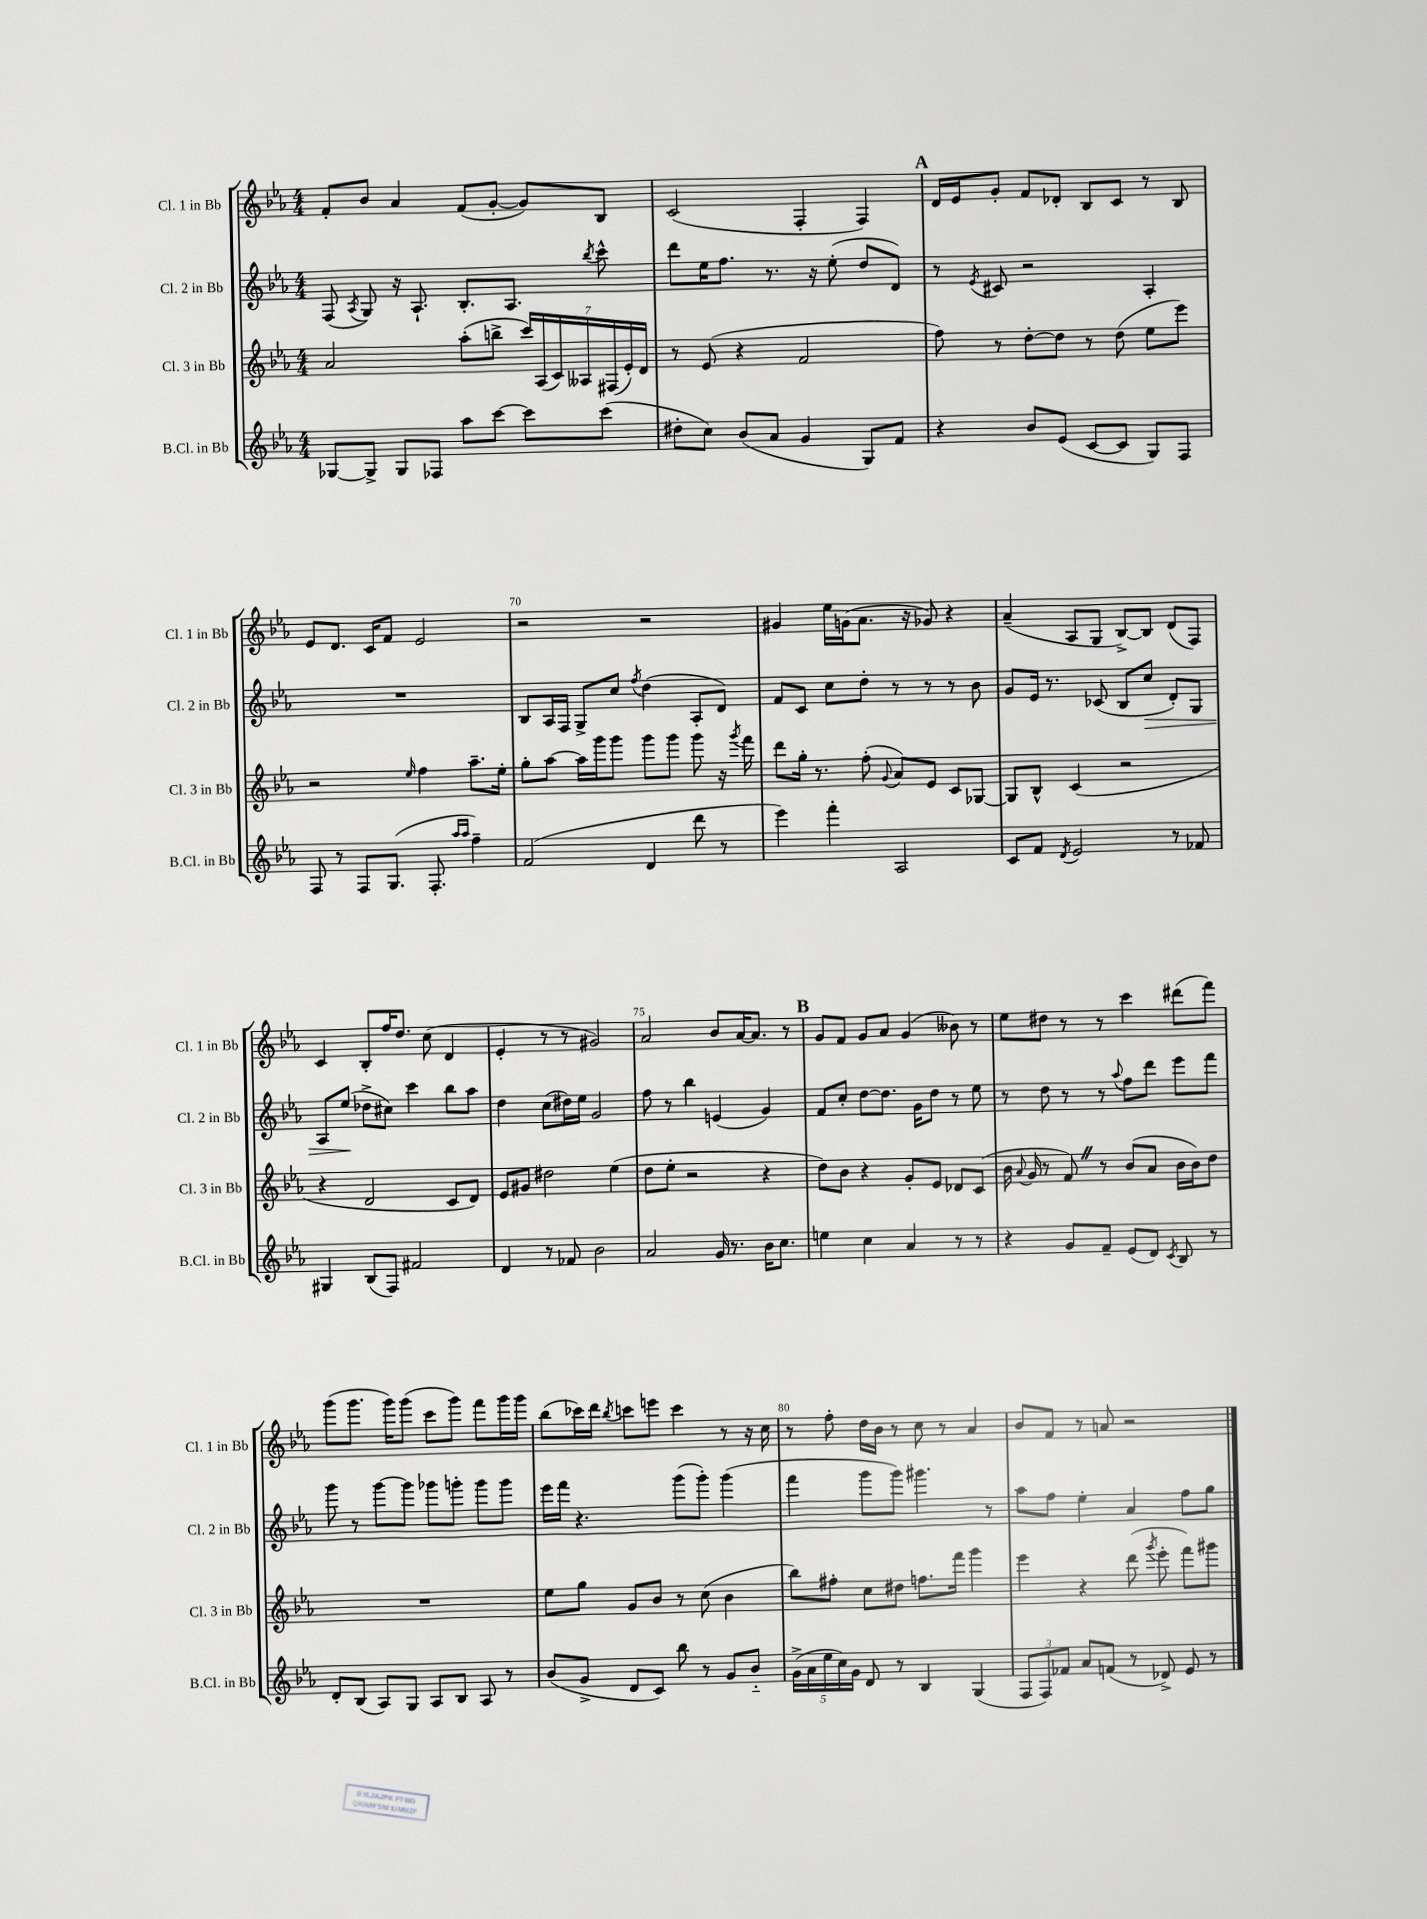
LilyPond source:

<<
\new StaffGroup <<
\new Staff = "s0" \with { instrumentName = "Cl. 1 in Bb" shortInstrumentName = "Cl. 1 in Bb" } {
    \clef treble \key ees \major \numericTimeSignature \time 4/4
    \autoBeamOff f'8[-. bes'8] aes'4 f'8[( g'8]~-. g'8[) bes8] |
    c'2( f4-. f4) |
    \mark \markup { \bold "A" } d'16[ ees'16 g'8]-. f'8[ des'8]-. bes8[ c'8] r8 bes8 |
    ees'8[ d'8.] c'16[ f'8] ees'2 |
    r2 r2 |
    gis'4 ees''16[ g'16( aes'8.] r16 ges'8) r4 |
    aes'4--( aes8[ g8] bes8[~->) bes8] d'8[( f8]) |
    c'4 bes8[-. f''16 d''8.] c''8( d'4 |
    ees'4-. r8 r8 gis'2) |
    aes'2 bes'8[ aes'16~ aes'8.] r8 |
    \mark \markup { \bold "B" } g'8[ f'8] g'8[ aes'8] g'4( beses'8) r8 |
    ees''8[ dis''8] r8 r8 c'''4 dis'''8[( f'''8]) |
    g'''8[( g'''8.] g'''16[) g'''8]( c'''8[ g'''8]) f'''8[ g'''16 g'''16] |
    bes''8[( ces'''16) d'''16] \acciaccatura { bes''8 } c'''8[ e'''8] c'''4 r8 r16 c''16 |
    r8 f''8-. d''16[ bes'16] r8 c''8 r8 aes'4 |
    bes'8[ f'8] r8 a'8 r2 \bar "|." |
}
\new Staff = "s1" \with { instrumentName = "Cl. 2 in Bb" shortInstrumentName = "Cl. 2 in Bb" } {
    \clef treble \key ees \major \numericTimeSignature \time 4/4
    \autoBeamOff f8( \acciaccatura { aes8 } g8) r16 aes8.-! bes8.[-. aes8.] \acciaccatura { bes''8 } c'''8-^ |
    d'''8[ ees''16 f''8.] r8. r16 ees''8-.( d''8[ d'8]) |
    \mark \markup { \bold "A" } r8 \acciaccatura { ees'8 } cis'8 r2 aes4-. |
    R1 |
    bes8[ aes16 f16] g8[-> c''8] \acciaccatura { f''8 } d''4( aes8[-. d'8]) |
    f'8[ c'8] c''8[ d''8]-. r8 r8 r8 bes'8 |
    g'8[ ees'16] r8. ces'8( bes8[ c''8]\> d'8[-.) g8] |
    aes8[ ees''8]\!( des''8[-> cis''8]) c'''4 bes''8[ aes''8] |
    d''4 c''8[( dis''16) ees''16] g'2 |
    f''8 r8 bes''4 e'4( g'4) |
    \mark \markup { \bold "B" } f'8[ c''8]-. d''8[~ d''8.] g'16[ d''8] r8 ees''8 |
    r8 d''8 r8 r8 \appoggiatura { aes''8 } f''8[ d'''8] ees'''8[ f'''8] |
    g'''8 r8 g'''8[~ g'''8] ges'''8[ g'''8]-. g'''8[ g'''8] |
    ees'''16[ f'''16] r4. g'''8[( g'''8]-.) g'''4( |
    f'''4 g'''8[ g'''8]) gis'''4. r8 |
    aes''8[ f''8] ees''4-. aes'4 f''8[ g''8] \bar "|." |
}
\new Staff = "s2" \with { instrumentName = "Cl. 3 in Bb" shortInstrumentName = "Cl. 3 in Bb" } {
    \clef treble \key ees \major \numericTimeSignature \time 4/4
    \autoBeamOff aes'2 aes''8[-.( b''8]-> \tuplet 7/4 { c'''16[) aes16( c'16) aeses16 fis16( ees'16-.) d'16] } |
    r8 ees'8( r4 f'2 |
    \mark \markup { \bold "A" } f''8) r8 d''8[~-. d''8] r8 d''8( ees''8[ ees'''8]) |
    r2 \grace { ees''16 } f''4 aes''8.[-- ees''16]-. |
    g''8[-. aes''8]~ aes''16[ g'''16 g'''8] g'''8[ g'''8] g'''8 r16 \acciaccatura { g'''8 } f'''16 |
    d'''8[ g''16]-. r8. f''8-.( \appoggiatura { g'8 } aes'8[) ees'8] c'8[ ges8]~ |
    ges8[ bes8]-^ c'4( r2 |
    r4 d'2 c'8[ d'8]) |
    ees'8[ gis'8] dis''2 ees''4( |
    d''8[ ees''8]-. r2 r4 |
    \mark \markup { \bold "B" } d''8[) bes'8] r4 g'8[-. ees'8] des'8[ c'8]( |
    bes'16 \appoggiatura { aes'8 } g'16 r8 f'8) \once \override BreathingSign.text = \markup { \musicglyph "scripts.caesura.straight" } \breathe r8 bes'8[( aes'8] bes'16[ bes'16) d''8] |
    R1 |
    ees''8[ g''8] g'8[ bes'8] r8 c''8( bes'4 |
    bes''8[) fis''8]-. c''8[ dis''8] f''8.[ f'''16] g'''4 |
    ees'''4 r4 d'''8( \acciaccatura { g'''8 } ees'''8-. f'''8[) gis'''8] \bar "|." |
}
\new Staff = "s3" \with { instrumentName = "B.Cl. in Bb" shortInstrumentName = "B.Cl. in Bb" } {
    \clef treble \key ees \major \numericTimeSignature \time 4/4
    \autoBeamOff ges8[~ ges8]-> ges8[ fes8] aes''8[ c'''8]~ c'''8[ c'''8]( |
    dis''8[-. c''8]) bes'8[( aes'8] g'4 g8[) f'8] |
    \mark \markup { \bold "A" } r4 bes'8[ ees'8]( c'8[~ c'8] g8[) f8] |
    f8 r8 f8[ g8.]( f8.-. \grace { aes''16[ aes''16] } f''4--) |
    f'2( d'4 d'''8 r8 |
    ees'''4) f'''4-. aes2 |
    c'8[ f'8] \acciaccatura { d'8 } ees'2 r8 fes'8 |
    gis4 bes8[( f8]) fis'2 |
    d'4 r8 fes'8 bes'2 |
    aes'2 g'16 r8. bes'16[ c''8.] |
    \mark \markup { \bold "B" } e''4 c''4 aes'4 r8 r8 |
    r4 g'8[ f'8]-- ees'8[( d'8]) \acciaccatura { c'8 } bes8 r8 |
    d'8[-. bes8]( aes8[) g8] aes8[ bes8] aes8 r8 |
    bes'8[( g'8]-> d'8[ c'8]) bes''8 r8 g'8[ bes'8]-_ |
    \tuplet 5/4 { g'16[->( aes'16 ees''16 c''16) g'16] } d'8 r8 bes4 g4( |
    \tuplet 3/2 { f8[ f8) fes'8] } aes'8[ f'8]( r8 des'8->) ees'8 r8 \bar "|." |
}
>>
>>
\layout { \context { \Score currentBarNumber = #66 \override BarNumber.break-visibility = ##(#f #t #t) barNumberVisibility = #(every-nth-bar-number-visible 5) } }
